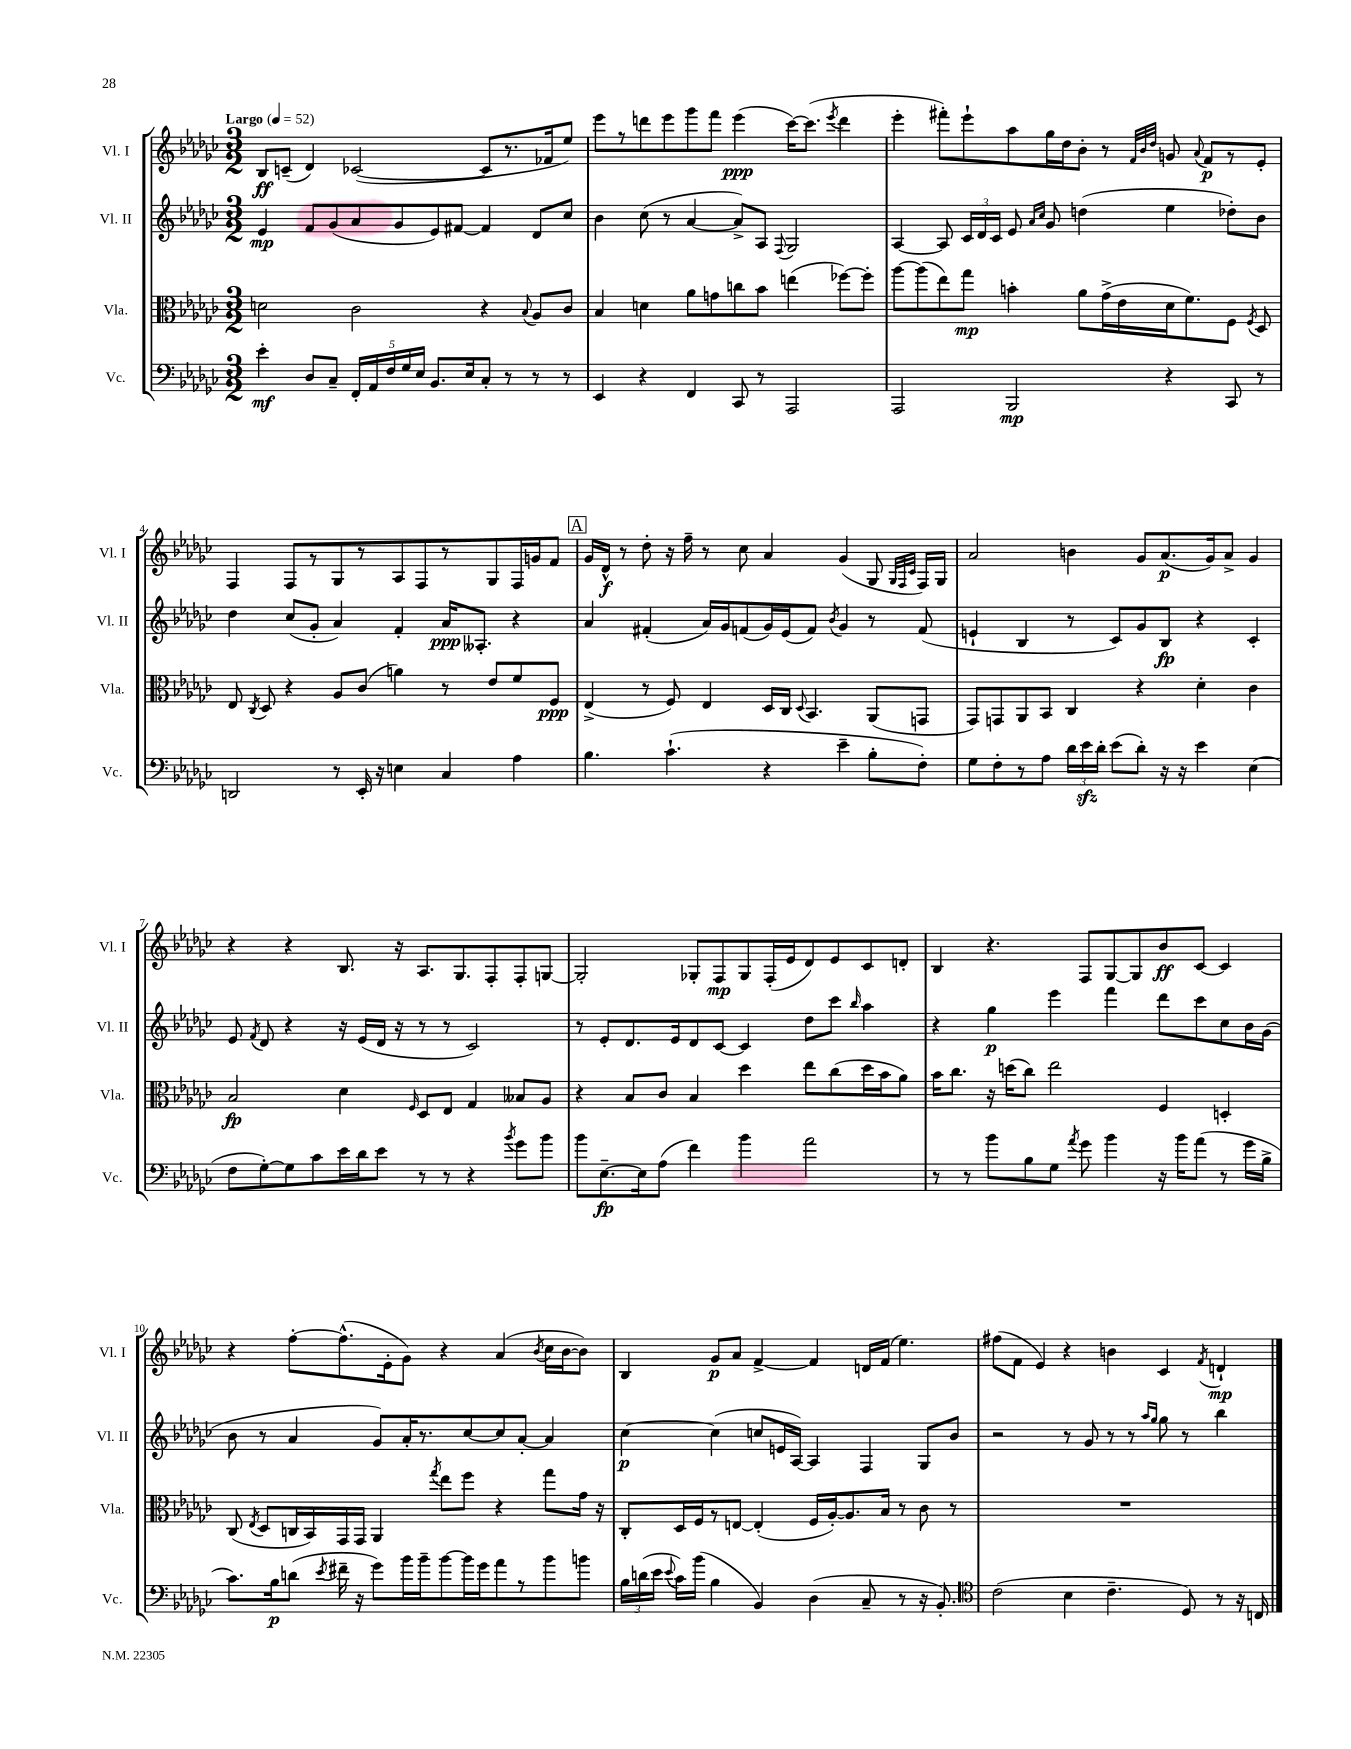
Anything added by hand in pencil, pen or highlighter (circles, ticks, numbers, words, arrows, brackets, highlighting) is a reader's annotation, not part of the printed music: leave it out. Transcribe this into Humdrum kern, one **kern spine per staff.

**kern	**kern	**kern	**kern
*staff4	*staff3	*staff2	*staff1
*clefF4	*clefC3	*clefG2	*clefG2
*k[b-e-a-d-g-c-]	*k[b-e-a-d-g-c-]	*k[b-e-a-d-g-c-]	*k[b-e-a-d-g-c-]
*M3/2	*M3/2	*M3/2	*M3/2
*MM52	*MM52	*MM52	*MM52
4e-'\	2d\	4e-/	8B-/L
.	.	.	(8c~/J
8D-/L	.	8f/L	4d-/)
8C-~/J	.	(8g-/	.
20FF'/LL	2c-\	8a-/	([2c-/
20AA-/	.	.	.
20F/	.	.	.
.	.	8g-/	.
20G-/	.	.	.
20E-/JJ	.	.	.
8.BB-/L	.	8e-/)	.
.	.	[8f#/J	.
16E-/k	.	.	.
8C-'/J	4r	4f#/]	8c-/]L
8r	.	.	8.r
.	8qqB-/	.	.
8r	8A-/L	8d-/L	.
.	.	.	16f-/k
8r	8c-/J	8cc-/J	8ee-/J)
=	=	=	=
4EE-/	4B-/	4b-\	8eee-\L
.	.	.	8r
4r	4d\	(8cc-\	8ddd\
.	.	8r	8eee-\
4FF/	8a-\L	[4a-/	8ggg-\
.	8g\	.	8fff\J
8CC-/	8cc\	8a-^/]L)	(4eee-\
8r	8b-\J	8A-/J	.
.	.	8qqF/	.
2AAA-/	(4ee\	2G-/	[16ccc-\LK)
.	.	.	(8.ccc-\]J
.	.	.	8qeee-/
.	[8ff-\L)	.	4ddd\
.	8ff-'\]J	.	.
=	=	=	=
2AAA-/	[8aa-\L	[4A-/	4eee-'\
.	(8aa-\]	.	.
.	8ee-\)	8A-/]	8fff#'\L)
.	8gg-\J	24c-/LL	8eee-`\
.	.	24d-/	.
.	.	24c-/JJ	.
2BBB-/	4b'\	8e-/	8aa-\
.	.	16qqa-/LL	.
.	.	16qqcc-/JJ	.
.	.	8g-/	16gg-\L
.	.	.	16dd-\J
.	8a-\L	(4dd\	8b-'\J
.	(16g-^\L	.	8r
.	16e-\	.	.
.	.	.	32qqf/LLL
.	.	.	32qqb-/
.	.	.	32qqdd-/JJJ
4r	16d-\J	4ee-\	8g/
.	8.f\)	.	.
.	.	.	8qqa-/
.	.	.	8f/L
8CC-/	8F\J	8dd-'\L)	8r
.	8qF/	.	.
8r	8D-/	8b-\J	8e-'/J
=	=	=	=
2DD/	8E-/	4dd-\	4F/
.	8qC-/	.	.
.	8D-/	.	.
.	4r	(8cc-/L	8F/L
.	.	8g-'/J	8r
8r	8A-/L	4a-/)	8G-/
16EE-'/	(8c-/J	.	8r
16r	.	.	.
4E\	4a\)	4f'/	8A-/
.	.	.	8F/
4C-/	8r	16a-/LK	8r
.	.	8.A--'/J	.
.	8e-/L	.	8G-/
4A-\	8f/	4r	16F/L
.	.	.	16g/J
.	8F/J	.	8f/J
=	=	=	=
4.B-\	(4E-^/	4a-/	16g-/LL
.	.	.	16d-^^/JJ
.	.	.	8r
.	8r	(4f#'/	8dd-'\
(4.c-`\	8F/)	.	16r
.	.	.	16ff~\
.	4E-/	16a-/LL)	8r
.	.	16g-/J	.
.	.	(8f/	8cc-\
4r	16D-/LL	16g-/L)	4a-/
.	16C-/JJ	(16e-/J	.
.	8qqD-/	.	.
.	4.BB-/	8f/J)	.
.	.	8qb-/	.
4e-~\	.	4g-/	(4g-/
8B-'\L	(8AA-/L	8r	8G-/
.	.	.	32qqG-/LLL
.	.	.	32qqF/
.	.	.	32qqc-/JJJ
8F'\J)	8GG/J	(8f/	16F/LL)
.	.	.	16G-/JJ
=	=	=	=
8G-\L	8GG-/L)	4e`/	2a-/
8F'\	8GG/	.	.
8r	8AA-/	4B-/	.
8A-\J	8BB-/J	.	.
24d-\LL	4C-/	8r	4b\
24e-\	.	.	.
24d-'\JJ	.	.	.
(8e-\L	.	8c-/L)	.
8d-'\J)	4r	8g-/	8g-/L
16r	.	8B-/J	(8.a-/
16r	.	.	.
4e-\	4d-'\	4r	.
.	.	.	16g-/k)
.	.	.	8a-^/J
(4E-\	4c-\	4c-'/	4g-/
=	=	=	=
8F\L	2B-/	8e-/	4r
.	.	8qf/	.
[8G-'\)	.	8d-/	.
8G-\]	.	4r	4r
8c-\	.	.	.
16e-\L	4d-\	16r	8.B-/
16d-\J	.	(16e-/LL	.
8e-\J	.	16d-/JJ	.
.	.	16r	16r
.	16qqF/	.	.
8r	8D-/L	8r	8.A-/L
8r	8E-/J	8r	.
.	.	.	8.G-/
4r	4G-/	2c-/)	.
.	.	.	8F'/
8qb-/	.	.	.
8g-\L	8B--/L	.	8F'/
8b-\J	8A-/J	.	[8G/J
=	=	=	=
8b-\L	4r	8r	2G'/]
[8.E-~\	.	8e-'/L	.
.	8B-/L	8.d-/	.
16E-\]k	.	.	.
(8A-\J	8c-/J	.	.
.	.	16e-/k	.
4f\)	4B-/	8d-/	8G-'/L
.	.	[8c-/J	8F/
4b-\	4dd-\	4c-/]	8G-/
.	.	.	(16F'/L
.	.	.	16e-/J
2a-\	8ee-\L	8dd-\L	8d-/)
.	(8cc-\	8ccc-\J	8e-/
.	.	16qqbb-/	.
.	16dd-\L	4aa-\	8c-/
.	16b-\J	.	.
.	8a-\J)	.	8d'/J
=	=	=	=
8r	16b-\LK	4r	4B-/
.	8.cc-\J	.	.
8r	.	.	.
8b-\L	16r	4gg-\	4.r
.	(16dd\LK	.	.
8B-\	8cc-\J)	.	.
8G-\J	2ee-\	4eee-\	.
8qa-/	.	.	.
8g-\	.	.	8F/L
4b-\	.	4fff\	[8G-/
.	.	.	8G-/]
16r	4F/	8ddd-\L	8b-/
16b-\LK	.	.	.
(8a-\J	.	8ccc-\	[8c-/J
8r	4D'/	8cc-\	4c-/]
16g-\LL	.	16b-\L	.
16B-^\JJ	.	(16g-\JJ	.
=	=	=	=
8.c-\L)	(8C-/	8b-\	4r
.	8qE-/	.	.
.	8D-/L	8r	.
16B-\k	.	.	.
(8d\J	16C/L	4a-/	[8ff'\L
.	16BB-/)	.	.
8qe-/	.	.	.
16f#~\	16GG-/	.	(8.ff^^\]
16r	16GG-/JJ	.	.
8g-\L)	4AA-/	8g-/L)	.
.	.	.	16e-'\k
16b-\L	.	16a-'/K	8g-\J)
16b-~\J	.	8.r	.
.	8qgg-/	.	.
[8b-\	8ee-\L	.	4r
16b-\]L	8ff\J	[8cc-/	.
16g-\J	.	.	.
8a-\	4r	8cc-/]	(4a-/
8r	.	[8a-'/J	.
.	.	.	8qb-/
8b-\	8gg-\L	4a-/]	16cc-\LL
.	.	.	[16b-\J
8b\J	16g-\Jk	.	8b-\]J)
.	16r	.	.
=	=	=	=
24B-\LL	8C-'/L	[4cc-\	4B-/
(24d\	.	.	.
24e-\JJ	.	.	.
8qqe-/	.	.	.
16c-\LL)	16D-/L	.	.
(16b-\JJ	16F/J	.	.
4B-\	8r	(4cc-\]	8g-/L
.	[8E/J	.	8a-/J
4BB-/)	(4E'/]	8cc/L	[4f^/
.	.	16e/L	.
.	.	[16A-/JJ)	.
(4D-\	16F/LL	4A-/]	4f/]
.	[16A-'/J)	.	.
.	8.A-/]	.	.
8C-~/	.	4F/	16d/LL
.	16B-/Jk	.	(16f/JJ
8r	8r	.	4.ee-\)
16r	8c-\	8G-/L	.
8.BB-'/)	.	.	.
.	8r	8b-/J	.
=	=	=	=
*clefC4	*	*	*
(2c-\	1.r	2r	(8ff#\L
.	.	.	8f\J
.	.	.	4e-/)
4B-\	.	8r	4r
.	.	8g-/	.
4.c-~\	.	8r	4b\
.	.	8r	.
.	.	16qqaa-/LL	.
.	.	16qqgg-/JJ	.
.	.	8gg-\	4c-/
8D-/)	.	8r	.
.	.	.	8qf/
8r	.	4bb-\	4d`/
16r	.	.	.
16C/	.	.	.
==	==	==	==
*-	*-	*-	*-
